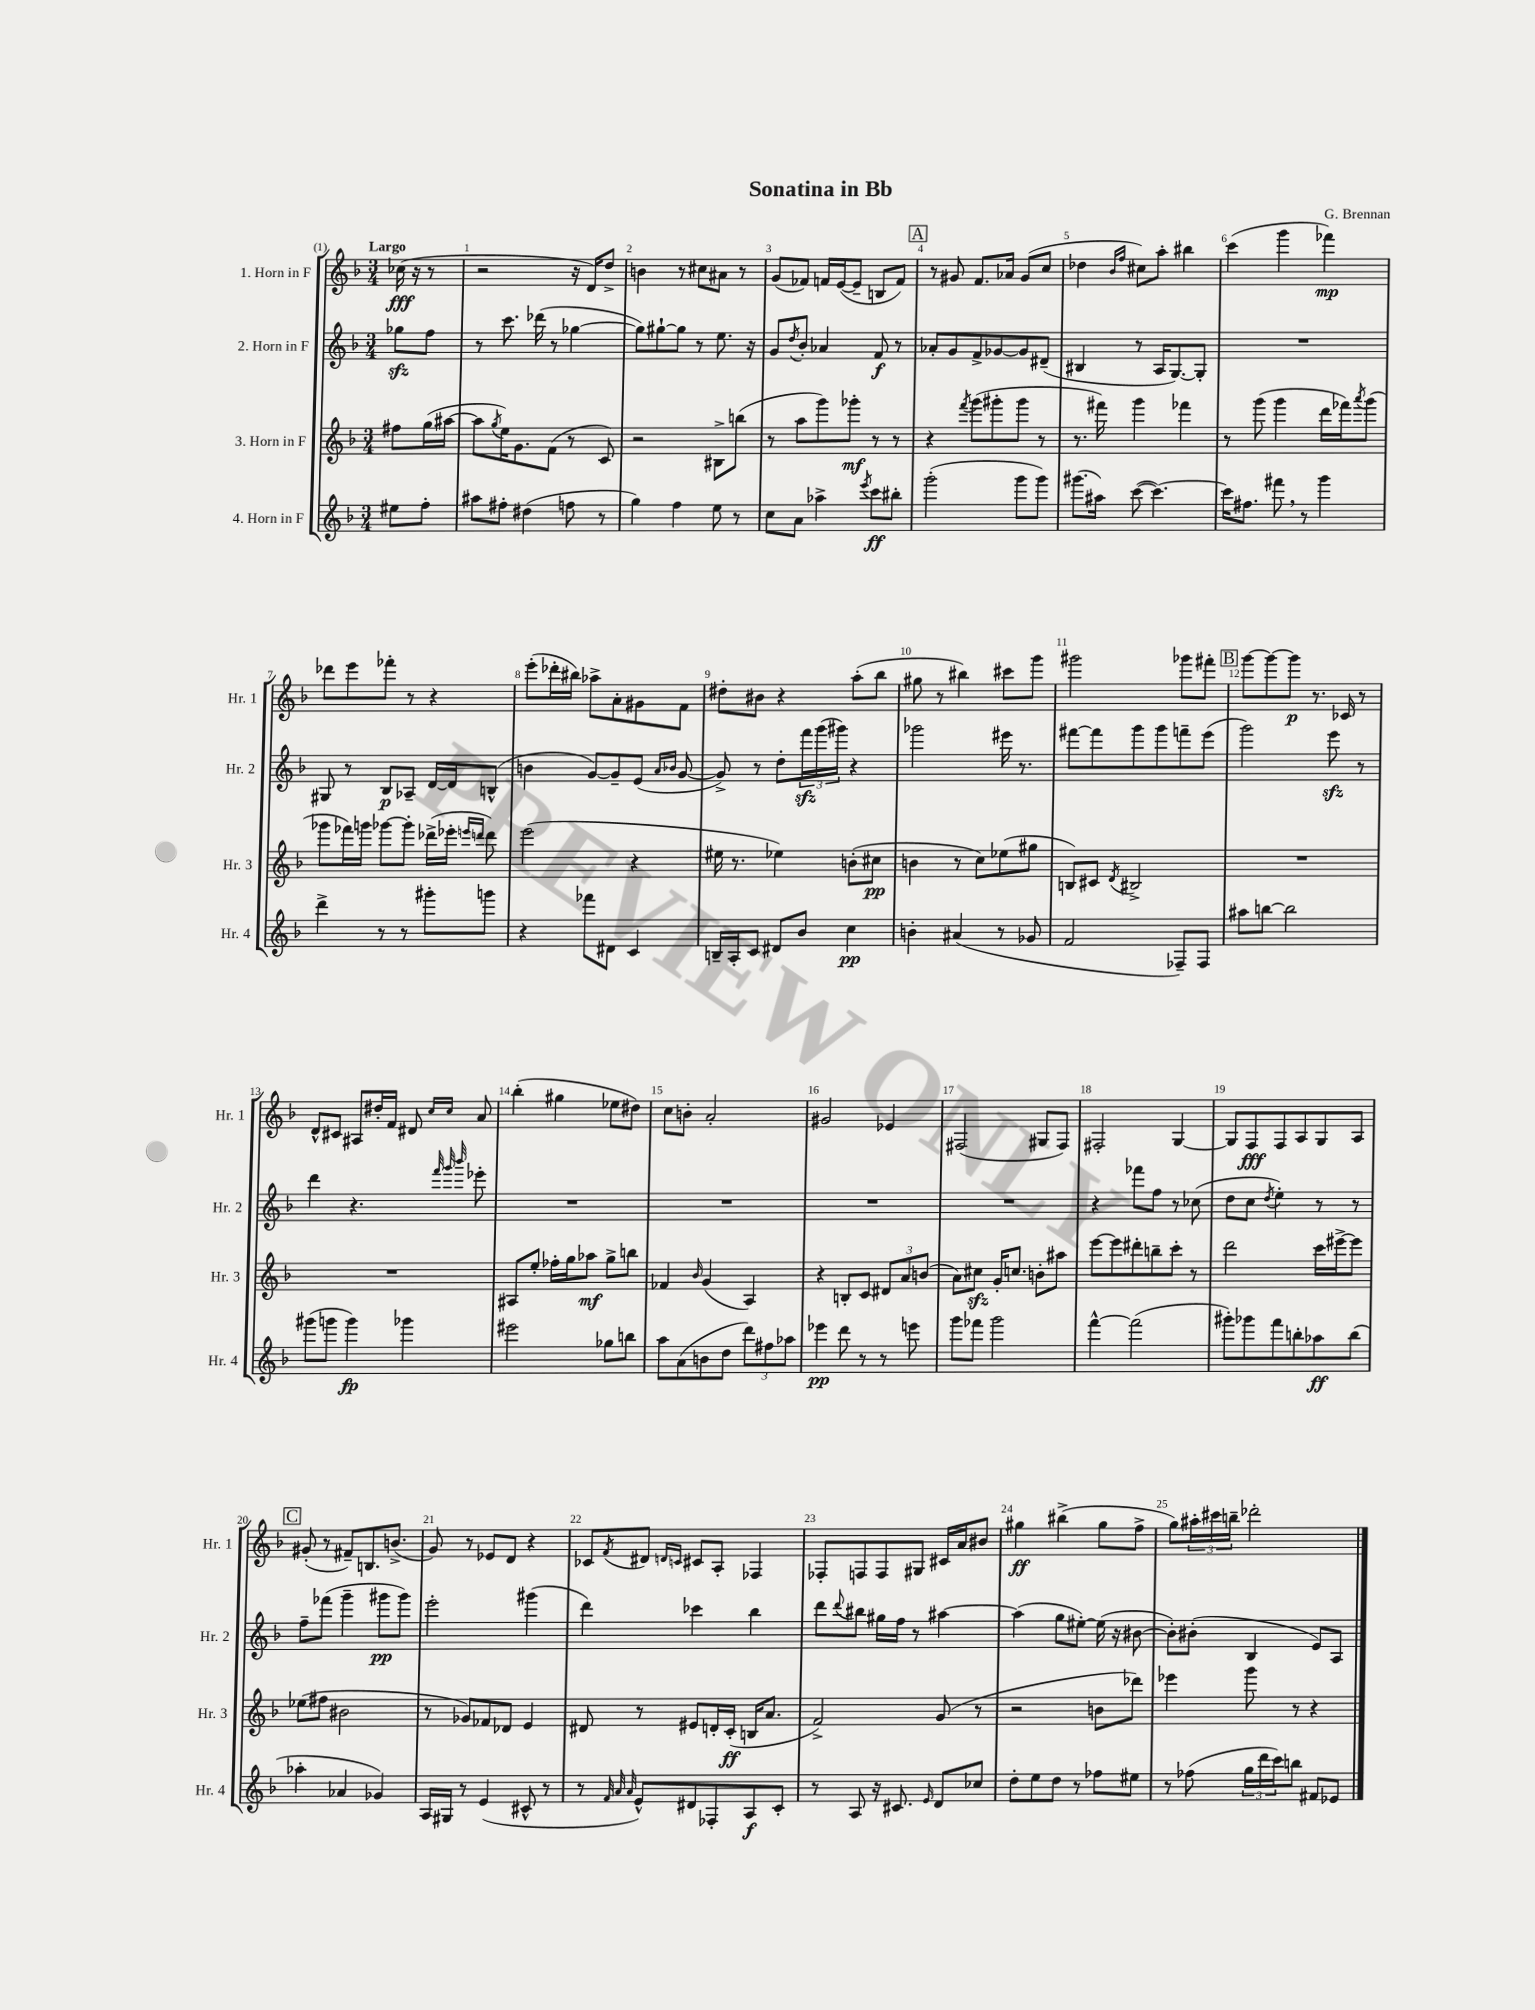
\header { title = "Sonatina in Bb" composer = "G. Brennan" }
<<
\new StaffGroup <<
\new Staff = "s0" \with { instrumentName = "1. Horn in F" shortInstrumentName = "Hr. 1" } {
    \clef treble \key f \major \numericTimeSignature \time 3/4 \partial 4 \tempo "Largo"
    ces''16\fff( r16 r8 |
    r2 r16 d'16) d''8-> |
    b'4 r8 cis''8 ais'8 r8 |
    g'8( fes'8) f'16 e'16~( e'8-- b8 f'8) |
    \mark \markup { \box "A" } r8 gis'8 f'8. aes'16 gis'8( c''8 |
    des''4 \grace { bes'16 f''16 } cis''8) a''8-. bis''4 |
    c'''4( g'''4 fes'''4\mp) |
    des'''8 e'''8 fes'''8-. r8 r4 |
    e'''8-.( des'''16-. bis''16) aes''8-> a'8-. gis'8 f'8 |
    dis''8-. bis'8 r4 a''8-.( bes''8 |
    gis''8 r8 bis''4) cis'''8 g'''8 |
    gis'''2 ges'''8 fis'''8-. |
    \mark \markup { \box "B" } g'''8~ g'''8~ g'''8\p r8. ces'16 r8 |
    d'8-^ cis'8 ais8 dis''16-. f'16 dis'8 \grace { c''16 c''16 } a'8 |
    bes''4-.( gis''4 ees''8 dis''8) |
    c''8 b'8-. a'2-. |
    gis'2 ees'4 |
    fis2( gis8 fis8) |
    fis2-. g4~ |
    g8 f8\fff f8 a8 g8 a8 |
    \mark \markup { \box "C" } gis'8-.( r8 fis'8--) b8. b'8.->( |
    g'8) r8 ees'8 d'8 r4 |
    ces'8 \acciaccatura { f'8 } dis'8 \grace { d'16 c'16 } cis'8 a8-. fes4 |
    fes8-. f8 f8 gis8 cis'16 a'16 bis'8 |
    gis''4\ff bis''4->( gis''8 f''8-> |
    g''8) \tuplet 3/2 { ais''16-. cis'''16 b''16-- } des'''2-. \bar "|." |
}
\new Staff = "s1" \with { instrumentName = "2. Horn in F" shortInstrumentName = "Hr. 2" } {
    \clef treble \key f \major \numericTimeSignature \time 3/4 \partial 4
    ges''8\sfz f''8 |
    r8 c'''8. des'''16( r8 ges''4~ |
    ges''8) gis''8~-! gis''8 r8 e''8. r16 |
    g'8 \acciaccatura { d''8 } bes'8-. aes'4 f'8\f r8 |
    \mark \markup { \box "A" } aes'8-. g'8 f'8-> ges'8~ ges'8 dis'8--( |
    bis4 r8 a16 g8.~) g8-. |
    R2. |
    gis8 r8 bes8\p aes8-- d'16~ d'16 b8-^( |
    b'4 g'8~) g'8-- e'8( \grace { a'16 bes'16 } g'8~ |
    g'8->) r8 d''8-. \tuplet 3/2 { f'''16\sfz g'''16( gis'''16) } r4 |
    ges'''2 eis'''16 r8. |
    fis'''8~ fis'''8 g'''8 g'''8 f'''8-- e'''8( |
    \mark \markup { \box "B" } g'''2) e'''8\sfz r8 |
    d'''4 r4. \grace { f'''32 g'''32 bes'''32 } ees'''8-. |
    R2. |
    R2. |
    R2. |
    R2. |
    r4 fes'''8 f''8 r8 ces''8( |
    d''8 c''8 \acciaccatura { d''8 } e''4-.) r8 r8 |
    \mark \markup { \box "C" } f''8-- fes'''8( g'''4-- gis'''8\pp gis'''8) |
    e'''2-. gis'''4( |
    d'''4) ces'''4 bes''4 |
    d'''8 \appoggiatura { d'''8 } bis''8 gis''16 f''16 r8 ais''4~ |
    ais''4( g''8 eis''8~-.) eis''16( r16 bis'8~ |
    bis'8-.) bis'8-.( bes4 e'8) a8 \bar "|." |
}
\new Staff = "s2" \with { instrumentName = "3. Horn in F" shortInstrumentName = "Hr. 3" } {
    \clef treble \key f \major \numericTimeSignature \time 3/4 \partial 4
    fis''8 g''16( ais''16~ |
    ais''8 \acciaccatura { g''8 } e''16) g'8. f'8( r8 c'8) |
    r2 bis8-> b''8( |
    r8 a''8 g'''8) ges'''8-.\mf r8 r8 |
    \mark \markup { \box "A" } r4 \acciaccatura { f'''8 } g'''8( gis'''8-. gis'''8 r8 |
    r8. fis'''16) g'''4 fes'''4 |
    r8 g'''8( g'''4 d'''16 fes'''16) \acciaccatura { a'''8 } g'''8( |
    ges'''8 fes'''16) g'''16 ges'''8~ ges'''8-. des'''16->( ees'''16-. \grace { e'''16 d'''16 } d'''8) |
    e'''2( r4 |
    eis''16 r8. ees''4) b'8-.( cis''8\pp |
    b'4 r8 c''8) ees''8( gis''8 |
    b8) cis'8 \acciaccatura { d'8 } bis2-> |
    \mark \markup { \box "B" } R2. |
    R2. |
    ais8 e''8-. fes''16-. g''16 aes''8\mf g''8-> b''8 |
    fes'4 \grace { bes'16 } g'4( a4) |
    r4 b8-. c'8 \tuplet 3/2 { dis'8 a'8 b'8( } |
    a'8) cis''8\sfz g'16-. c''8. b'8-. ais''8 |
    e'''8~ e'''8 dis'''8-. b''8-- c'''8-. r8 |
    d'''2 c'''16 eis'''16~-> eis'''8 |
    \mark \markup { \box "C" } ees''8( fis''8 bis'2 |
    r8 ges'8) fes'8 des'8 e'4 |
    dis'8 r8 eis'8 d'16-. c'16-.\ff( b16 a'8. |
    f'2->) g'8( r8 |
    r2 b'8 des'''8) |
    ees'''4 g'''8 r8 r4 \bar "|." |
}
\new Staff = "s3" \with { instrumentName = "4. Horn in F" shortInstrumentName = "Hr. 4" } {
    \clef treble \key f \major \numericTimeSignature \time 3/4 \partial 4
    eis''8 f''8-. |
    ais''8 fis''8-. dis''4( f''8 r8 |
    g''4) f''4 e''8 r8 |
    c''8 a'8 aes''4-> \acciaccatura { e'''8 } c'''8\ff bis''8-. |
    \mark \markup { \box "A" } g'''2-.( g'''8 g'''8) |
    gis'''8.( ais''16) c'''8~( c'''4.~) |
    c'''16 fis''8. fis'''8 \breathe r8 g'''4 |
    d'''4-> r8 r8 gis'''8-. g'''8 |
    r4 fes'''8 dis'8 c'4 |
    b16-- a16-. c'8 dis'8 bes'8 c''4\pp |
    b'4-. ais'4( r8 ges'8 |
    f'2 fes8--) fes8 |
    \mark \markup { \box "B" } ais''8 b''8~ b''2 |
    gis'''8( g'''8 g'''4\fp) ges'''4 |
    eis'''2 ges''8 b''8 |
    a''8 a'8( b'8 d''8 \tuplet 3/2 { d'''8) fis''8 aes''8 } |
    ees'''4\pp d'''8 r8 r8 e'''8 |
    g'''8 fes'''8 g'''2 |
    f'''4~-^ f'''2( |
    gis'''8-.) ges'''8 f'''8 b''8-. aes''8\ff b''8( |
    \mark \markup { \box "C" } aes''4-. aes'4 ges'4) |
    a16 gis16 r8 e'4( cis'8-^ r8 |
    r8 \grace { f'32 a'32 a'32 } e'8-^) dis'8 fes8-. a8\f c'8-. |
    r8 a8 r16 cis'8. \grace { e'16 } d'8 ces''8 |
    d''8-. e''8 d''8 r8 fes''8 eis''8 |
    r8 fes''8( \tuplet 3/2 { g''16 d'''16 c'''16) } b''8 fis'8 ees'8 \bar "|." |
}
>>
>>
\layout { \context { \Score \override BarNumber.break-visibility = ##(#f #t #t) barNumberVisibility = #all-bar-numbers-visible } }
